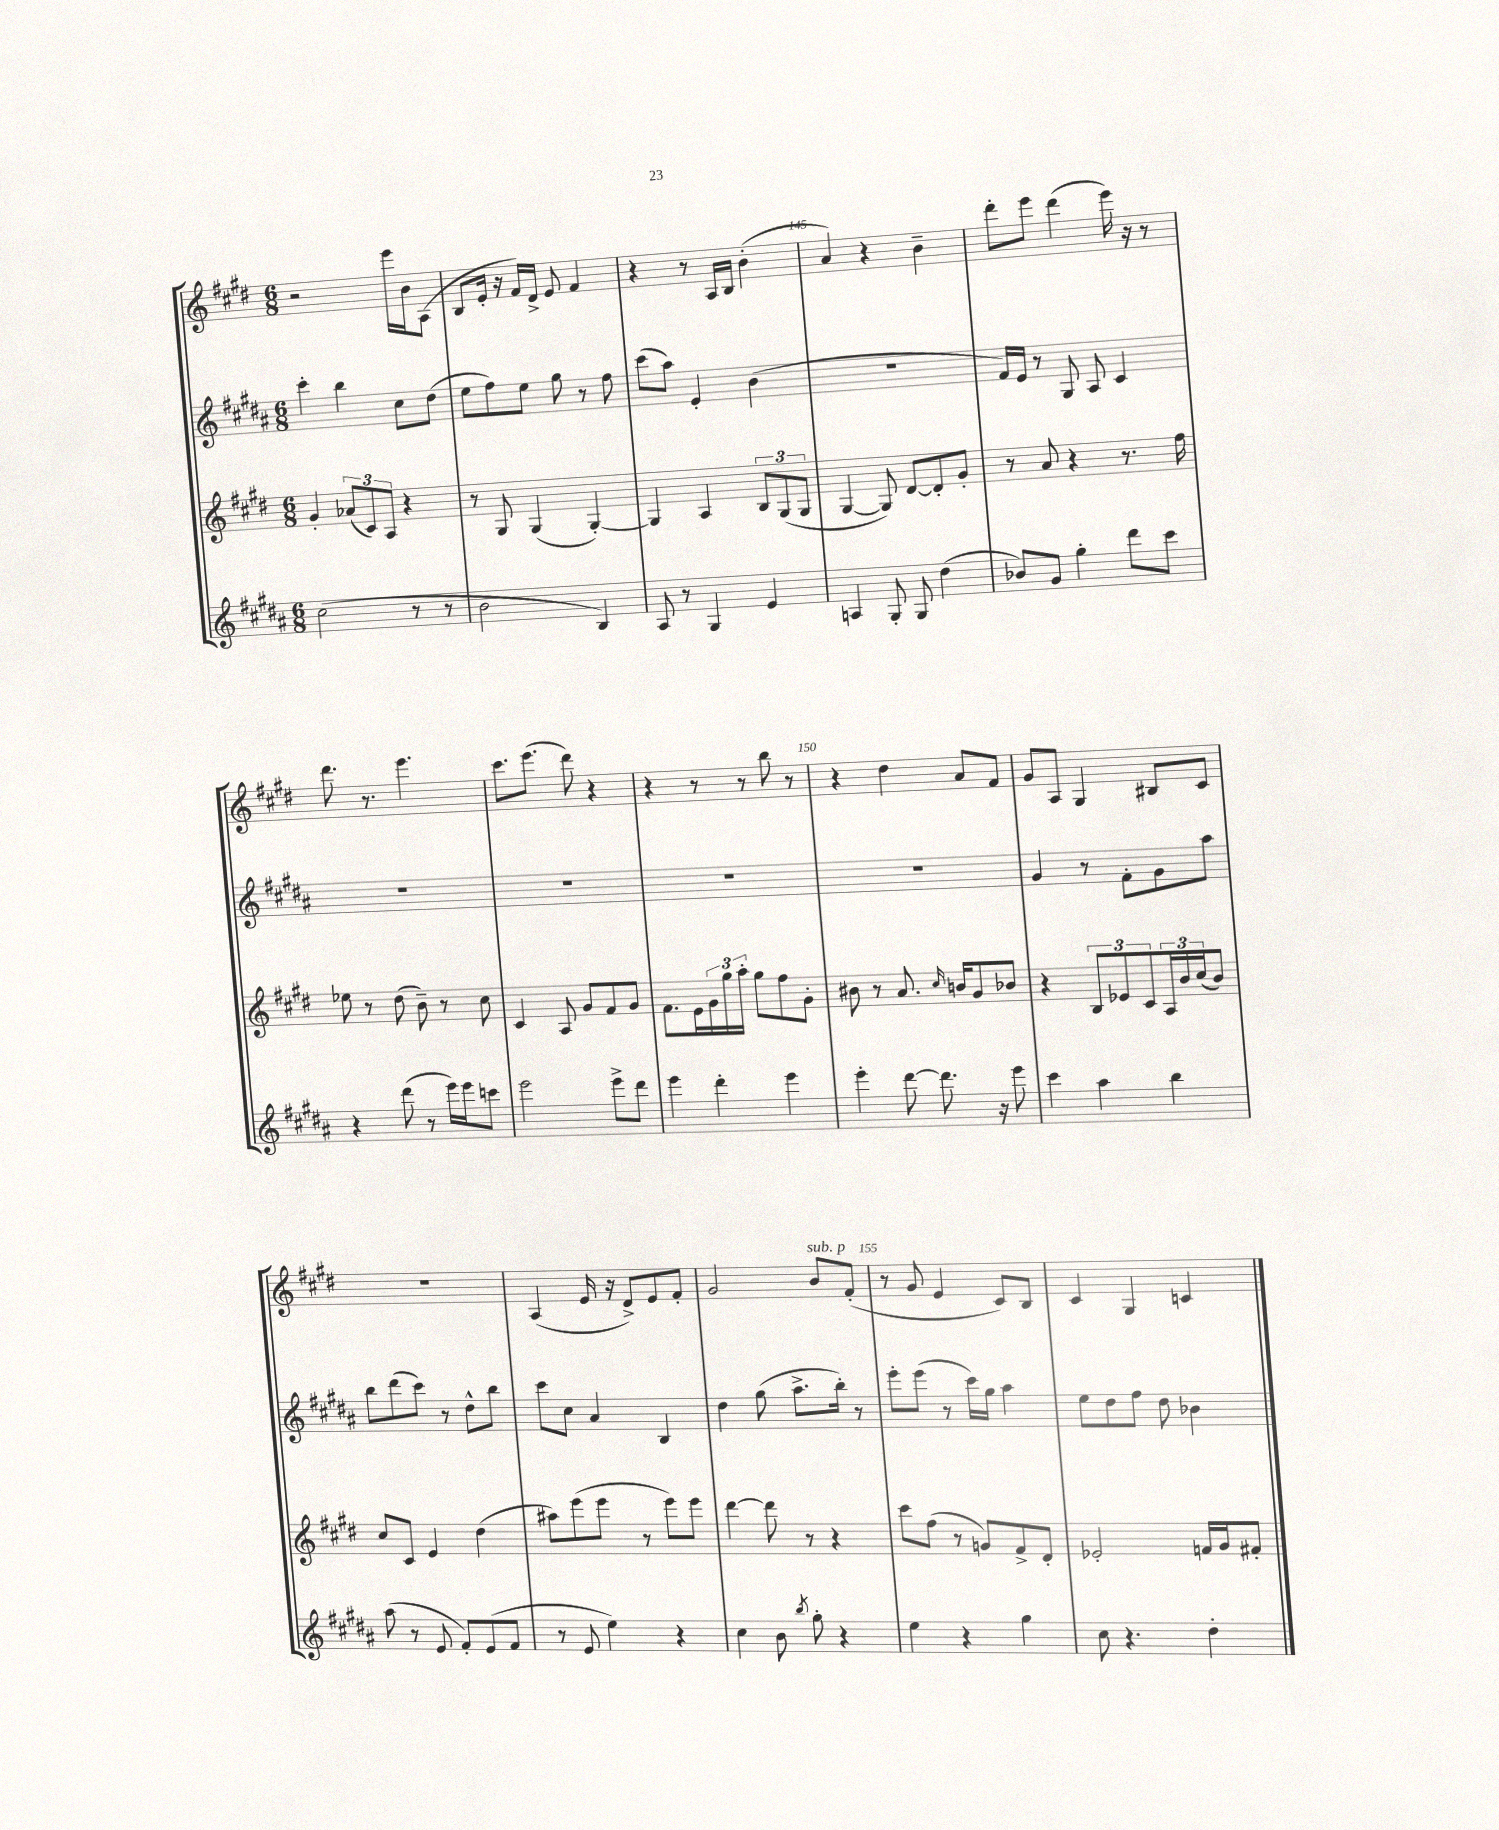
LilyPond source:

<<
\new StaffGroup <<
\new Staff = "s0" {
    \clef treble \key e \major \numericTimeSignature \time 6/8
    r2 e'''16 b'16 a8( |
    b8 e'16-. r16 fis'16) dis'16-> e'8 fis'4 |
    r4 r8 a16 b16 b'4-.( |
    a'4) r4 b'4-- |
    dis'''8-. e'''8 dis'''4( e'''16) r16 r8 |
    dis'''8. r8. e'''4. |
    cis'''8. e'''8.( dis'''8) r4 |
    r4 r8 r8 b''8 r8 |
    r4 dis''4 a'8 fis'8 |
    gis'8 a8 gis4 bis8 cis'8 |
    R2. |
    a4( e'16 r16 dis'8->) e'8 fis'8-. |
    gis'2 b'8^\markup { \italic "sub. p" } fis'8-.( |
    r8 gis'8 e'4 cis'8) b8 |
    cis'4 gis4 c'4 \bar "|." |
}
\new Staff = "s1" {
    \clef treble \key b \major \numericTimeSignature \time 6/8
    cis'''4-. b''4 cis''8 dis''8( |
    e''8 fis''8) e''8 gis''8 r8 fis''8 |
    cis'''8( ais''8) e'4-. b'4( |
    R2. |
    fis'16) e'16 r8 gis8 ais8 cis'4 |
    R2. |
    R2. |
    R2. |
    R2. |
    gis'4 r8 fis'8-. gis'8 ais''8 |
    b''8 dis'''8( cis'''8) r8 dis''8-^ b''8 |
    cis'''8 cis''8 ais'4 b4 |
    dis''4 gis''8( ais''8.-> b''16-.) r8 |
    e'''8-. e'''8( r8 cis'''16) gis''16 ais''4 |
    e''8 dis''8 fis''8 dis''8 bes'4 \bar "|." |
}
\new Staff = "s2" {
    \clef treble \key e \major \numericTimeSignature \time 6/8
    gis'4-. \tuplet 3/2 { aes'8( cis'8) a8 } r4 |
    r8 gis8 gis4( gis4~-.) |
    gis4 a4 \tuplet 3/2 { b8 gis8( gis8 } |
    gis4~ gis8) dis'8~ dis'8-. gis'8-. |
    r8 a'8 r4 r8. fis''16 |
    ees''8 r8 dis''8( b'8--) r8 cis''8 |
    cis'4 a8 gis'8 fis'8 gis'8 |
    fis'8. e'16 \tuplet 3/2 { gis'16 gis''16 a''16-. } gis''8 fis''8 gis'8-. |
    bis'8 r8 a'8. \grace { cis''16 } b'16 gis'8 bes'8 |
    r4 \tuplet 3/2 { b8 ees'8 cis'8 } \tuplet 3/2 { a16 b'16 cis''16( } b'8) |
    cis''8 cis'8 e'4 dis''4( |
    ais''8) e'''8( e'''8 r8 e'''8) e'''8 |
    dis'''4~ dis'''8 r8 r4 |
    cis'''8 fis''8( r8 g'8) fis'8-> dis'8-. |
    ees'2-. f'16 gis'16 fis'8-. \bar "|." |
}
\new Staff = "s3" {
    \clef treble \key b \major \numericTimeSignature \time 6/8
    cis''2( r8 r8 |
    b'2 b4) |
    ais8 r8 gis4 e'4 |
    a4 gis8-. gis8 dis''4( |
    bes'8) gis'8 gis''4-. dis'''8 cis'''8 |
    r4 dis'''8( r8 e'''16) e'''16 c'''8 |
    e'''2 e'''8-> dis'''8 |
    e'''4 dis'''4-. e'''4 |
    e'''4-. dis'''8~ dis'''8. r16 e'''8 |
    cis'''4 ais''4 b''4 |
    ais''8( r8 e'8 fis'8-.) e'8( fis'8 |
    r8 e'8 e''4) r4 |
    cis''4 b'8 \acciaccatura { b''8 } gis''8-. r4 |
    e''4 r4 gis''4 |
    cis''8 r4. dis''4-. \bar "|." |
}
>>
>>
\layout { \context { \Score currentBarNumber = #142 \override BarNumber.break-visibility = ##(#f #t #t) barNumberVisibility = #(every-nth-bar-number-visible 5) } }
